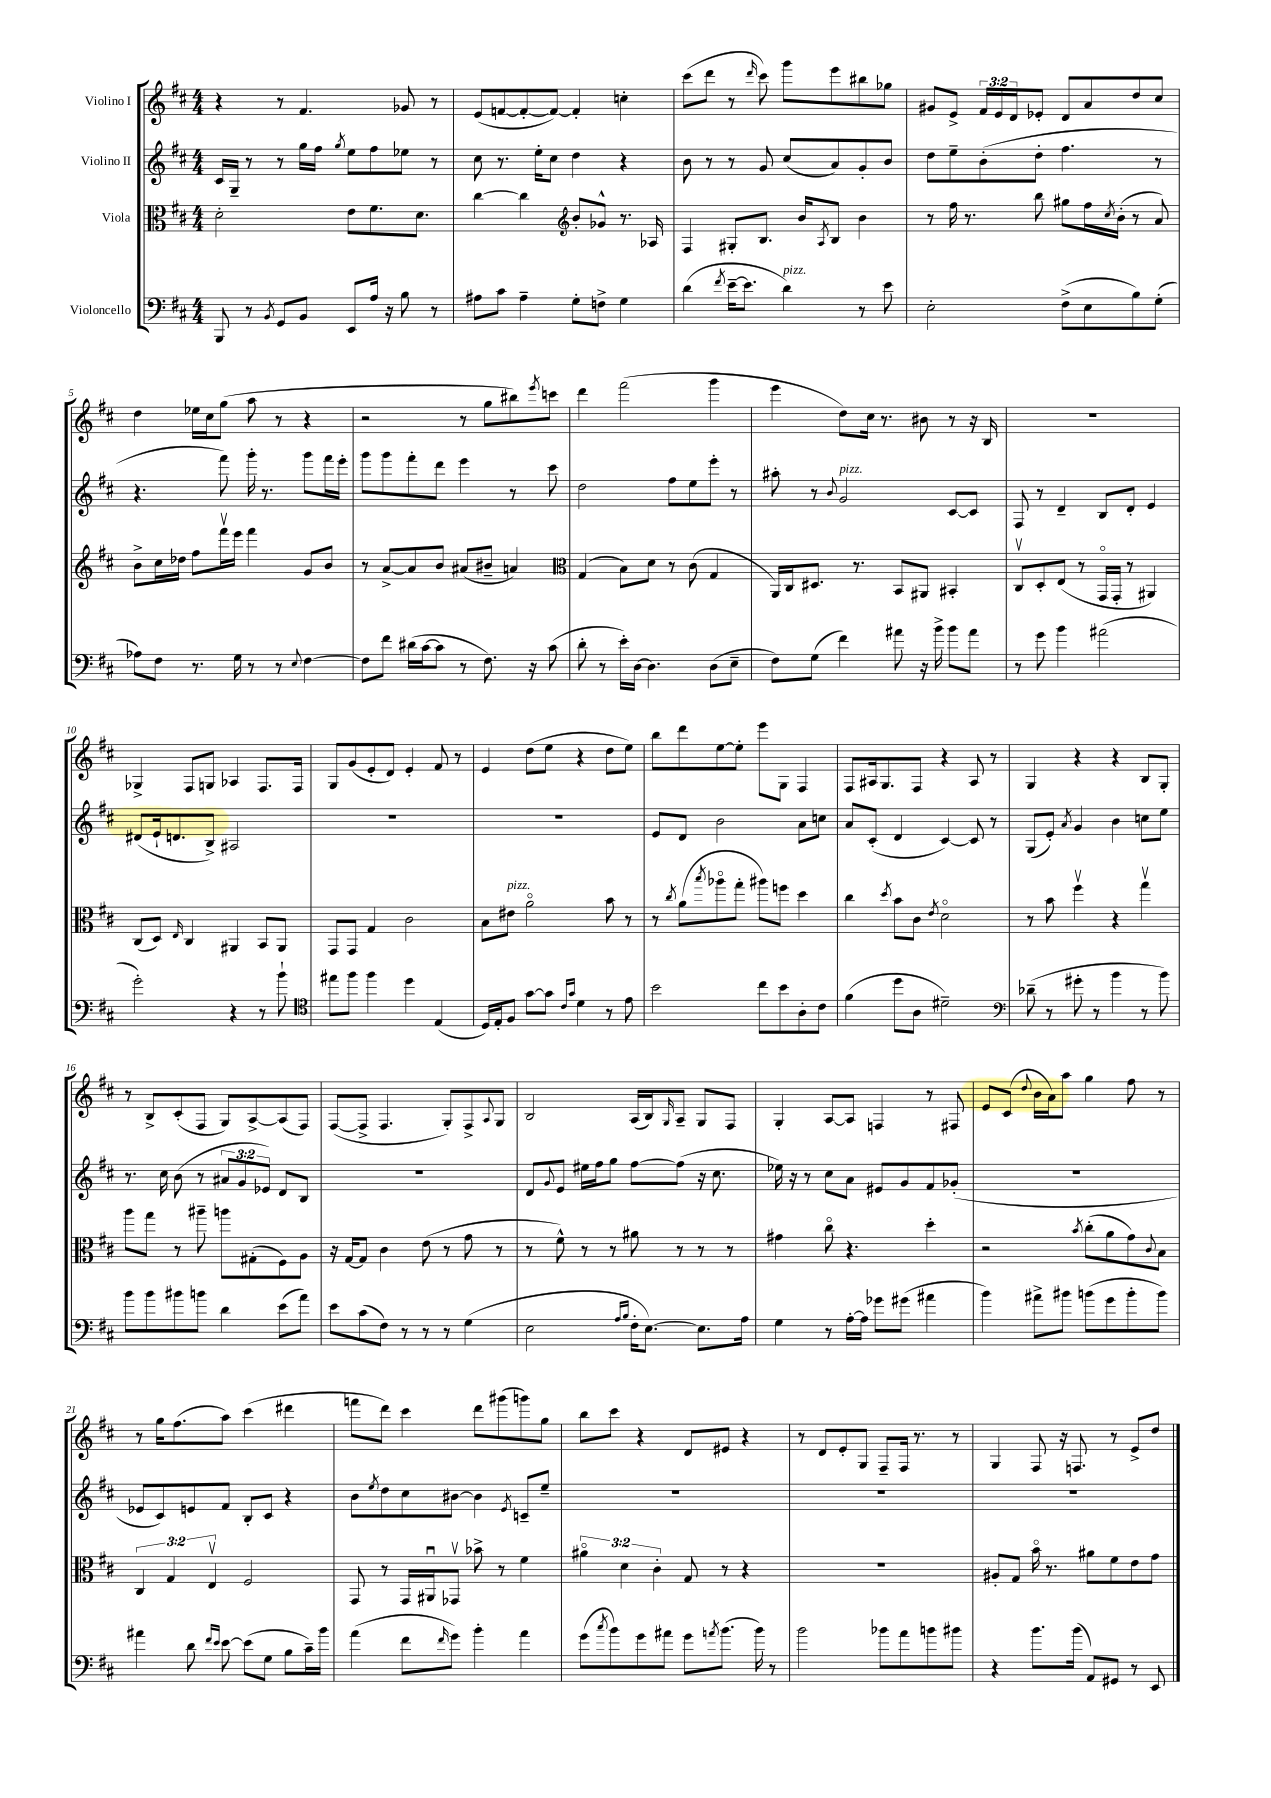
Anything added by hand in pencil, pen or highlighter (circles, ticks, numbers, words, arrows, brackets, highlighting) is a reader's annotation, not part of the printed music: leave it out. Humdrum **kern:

**kern	**kern	**kern	**kern
*part4	*part3	*part2	*part1
*staff4	*staff3	*staff2	*staff1
*I"Violoncello	*I"Viola	*I"Violino II	*I"Violino I
*clefF4	*clefC3	*clefG2	*clefG2
*k[f#c#]	*k[f#c#]	*k[f#c#]	*k[f#c#]
*M4/4	*M4/4	*M4/4	*M4/4
=1	=1	=1	=1
8BBB/	2d'\	16c#/LL	4r
.	.	16G~/JJ	.
8r	.	8r	.
8qBB/	.	.	.
8GG/L	.	8r	8r
8BB/J	.	16gg\LL	4.f#/
.	.	16ff#\JJ	.
.	.	8qgg/	.
8EE/L	8e\L	8ee\L	.
16A/Jk	8.f#\	8ff#\	.
16r	.	.	.
8B\	.	8ee-X\J	8g-X/
.	8.d\J	.	.
8r	.	8r	8r
=2	=2	=2	=2
8A#X\L	[4cc#\	8cc#\	(8e/L
8c#\J	.	8.r	[8fn/
4A#~\	4cc#\]	.	8f'/_
.	.	16ee'\KL	.
.	.	8cc#\J	8f/J_)
*	*clefG2	*	*
8G'\L	8b'/L	4dd\	4f'/]
8Fn^\J	8g-X^^/J	.	.
4G\	8.r	4r	4ccn'\
.	16A-X/	.	.
=3	=3	=3	=3
(4d\	4F#/	8b\	(8ccc#\L
.	.	8r	8ddd\J
8qf#/	.	.	.
[16e~\KL	8G#X'/L	8r	8r
8.e\J]	.	.	.
.	.	.	16qqddd/
.	8.B/J	8g/	8ccc#\)
!LO:TX:a:i:t=pizz.	!	!	!
4d\)	.	(8cc#/L	8ggg\L
.	16b/KL	.	.
.	8qA/	.	.
.	8B/J	8a/)	8eee\
8r	4b\	8g'/	8bb#X\
8e\	.	8b/J	8gg-X\J
=4	=4	=4	=4
2E'\	8r	8dd\L	8g#X/L
.	16ff#\	8ee~\	8e^/J
.	8.r	.	.
.	.	(8b'\	24f#/LL
.	.	.	24e/
.	.	.	24d/J
.	8bb\	8dd'\J	8e-X'/J
(8F#^\L	8gg#X\L	4.ff#\	8d/L
8E\	16ff#\L	.	8a/
.	8qcc#/	.	.
.	(16b'\JJ	.	.
8B\)	8r	.	8dd/
(8G'\J	8a/)	8r	8cc#/J
!!LO:LB:g=z
=5	=5	=5	=5
8A-X\L)	8b^\L	4.r	4dd\
8F#\J	16cc#\L	.	.
.	16dd-X\JJ	.	.
8.r	8ff#\L	.	16ee-X\LL
.	.	.	16cc#\J
.	16fff#v\L	8fff#\)	(8gg\J
16G\	16eee\JJ	.	.
8r	4fff#\	16ggg'\	8aa\
.	.	8.r	.
8r	.	.	8r
8qqE/	.	.	.
[4F#\	8g/L	8ggg\L	4r
.	8b/J	16fff#\L	.
.	.	16eee'\JJ	.
=6	=6	=6	=6
8F#\L]	8r	8ggg\L	2r
8f#\J	[8a^/L	8ggg\	.
(16d#X\LL	8a/]	8fff#'\	.
[16c#\J	.	.	.
8c#\J]	8b/J	8ddd\J	.
8r	(8a#X/L	4eee\	8r
8.F#\)	8b#X~/J	.	8gg\L
.	4an/)	8r	8bb#X\)
16r	.	.	.
.	.	.	8qeee/
(8c#\	.	8ccc#\	8cccn\J
=7	=7	=7	=7
*	*clefC3	*	*
8d'\	(4G/	2dd\	4ddd\
8r	.	.	.
16e'\LL)	8B\L)	.	(2fff#\
[16D\JJ	.	.	.
4.D\]	8d\J	.	.
.	8r	8ff#\L	.
.	(8c#\	8ee\	.
(8D\L	4G/	8eee'\J	4ggg\
8E~\J	.	8r	.
=8	=8	=8	=8
8F#\L)	16AA/LL)	8aa#X'\	4eee\
.	16C#/J	.	.
(8G\J	8.D#X/J	8r	.
.	.	8qqb/	.
!	!	!LO:TX:a:i:t=pizz.	!
4f#\)	.	2g/	8dd\L)
.	8.r	.	.
.	.	.	16cc#\Jk
.	.	.	8.r
8a#X\	8BB/L	.	.
16r	8AA#X/J	.	8b#X\
16b^\	.	.	.
8b\L	4BB#X'/	[8c#/L	8r
8a#\J	.	8c#/J]	16r
.	.	.	16B/
=9	=9	=9	=9
8r	8C#v/L	8F#/	1r
8g\	8D'/	8r	.
4b\	(8E/J	4d~/	.
.	8r	.	.
(2a#X\	16GG/LL	8B/L	.
.	16GG'/JJ	.	.
.	8r	8d'/J	.
.	4AA#X/)	4e/	.
!!LO:LB:g=z
=10	=10	=10	=10
2g'\)	(8C#/L	(8d#X/L	4G-X^/
.	8D/J)	16e`/k	.
.	.	8.dn/	.
.	16qqE/	.	.
.	4C#/	.	8F#/L
.	.	8B^/J)	8Gn/J
4r	4AA#X/	2A#X/	4A-X/
8r	8BB/L	.	8.F#/L
8b`\	8AA#/J	.	.
.	.	.	16F#/Jk
=11	=11	=11	=11
*clefC4	*	*	*
8ee#X\L	8GG/L	1r	8G/L
8ff#\J	8GG/J	.	(8g/
4ff#\	4G/	.	8e'/
.	.	.	8d/J)
4dd\	2c#\	.	4e'/
(4E/	.	.	8f#/
.	.	.	8r
=12	=12	=12	=12
16D/LL)	8B\L	1r	4e/
16E'/J	.	.	.
!	!LO:TX:a:i:t=pizz.	!	!
8F#/J	8e#X\J	.	.
[8g\L	2a\	.	(8dd\L
8g\J]	.	.	8ee\J
16qqc#/LL	.	.	.
16qqg/JJ	.	.	.
4d\	.	.	4r
8r	8b\	.	8dd\L
8e\	8r	.	8ee\J)
=13	=13	=13	=13
2b\	8r	8e/L	8bb\L
.	8qcc#/	.	.
.	(8a\L	8d/J	8ddd\
.	8qbb/	.	.
.	8aa-X\	2b\	[8ee\
.	8gg'\J	.	8ee'\J]
8cc#\L	8aa#X\L)	.	8eee\L
8b\	8ffn\J	.	8G\J
8A'\	4dd\	8a\L	4F#/
8c#\J	.	8ccn\J	.
=14	=14	=14	=14
(4f#\	4cc#\	8a/L	8F#/L
.	.	(8c#'/J	16A#X/k
.	.	.	8.G/
.	8qdd/	.	.
8dd\L	8b\L	4d/	.
8A\J	8c#\J	.	8F#/J
.	8qe/	.	.
2d#X~\)	2d\	[4c#/)	4r
.	.	8c#/]	8A#/
.	.	8r	8r
=15	=15	=15	=15
*clefF4	*	*	*
(8d-X~\	8r	(8G/L	4G/
8r	8b\	8e'/J)	.
.	.	8qa/	.
8g#X'\	4ff#v\	4g/	4r
8r	.	.	.
4b\	4r	4b\	4r
8r	4ggv\	8ccn\L	8B/L
8b\)	.	8ee\J	8G'/J
!!LO:LB:g=z
=16	=16	=16	=16
8b\L	8aa\L	8.r	8r
8b\	8gg\J	.	8B^/L
.	.	16cc#\	.
8b#X\	8r	(8b\	(8c#'/
8bn\J	8aa#X~\	8r	8F#/J
4d\	8aan\L	12a#X/L	8G/L)
.	.	12g/	.
.	(8G#X'\	.	[8A^/
.	.	12e-X/J)	.
(8e\L	8F#\)	8d/L	(8A/]
8a\J)	8A\J	8B/J	8F#/J)
=17	=17	=17	=17
8e\L	16r	1r	([8F#/L
.	[16G/KL	.	.
(8c#\	8G/J]	.	8F#^/J]
8F#\J)	4c#\	.	4.F#/
8r	.	.	.
8r	(8e\	.	.
8r	8r	.	8G'/L)
(4G\	8g\	.	8F#^/
.	.	.	8qqA/
.	8r	.	8G/J
=18	=18	=18	=18
2E\	8r	8d/L	2B/
.	.	8qqg/	.
.	8f#^^\)	8e/J	.
.	8r	16ee#X\LL	.
.	.	16ff#\J	.
.	8r	8gg\J	.
16qqA/LL	.	.	.
16qqB/JJ	.	.	.
16F#'\KL	8a#X\	[8ff#\L	(16A/LL
[8.E\J)	.	.	16B/J)
.	.	.	16qqG/
.	8r	(8ff#\J]	8A~/J
8.E\L]	8r	16r	8G/L
.	.	8.cc#\	.
.	8r	.	8F#/J
16A\Jk	.	.	.
=19	=19	=19	=19
4G\	4g#X\	16ee-X\)	4G'/
.	.	16r	.
.	.	8r	.
8r	8cc#\	8cc#\L	[8A/L
[16A'\LL	4.r	8a\J	8A/J]
16A\JJ]	.	.	.
8g-X\L	.	8e#X/L	4Fn/
(8g#X\J	.	8g/	.
4a#X\	4dd'\	8f#/	8r
.	.	(8g-X'/J	8F#X/
=20	=20	=20	=20
4b\)	2r	1r	8e/L
.	.	.	(8c#/J
.	.	.	8qqdd/
8a#X^\L	.	.	16b\LL
.	.	.	16a\J)
8b#X\J	.	.	8aa\J
.	8qb/	.	.
(8bn\L	(8cc#'\L	.	4gg\
8g\	8a\	.	.
8b'\	8g\)	.	8ff#\
.	8qqc#/	.	.
8b\J)	8B\J	.	8r
!!LO:LB:g=z
=21	=21	=21	=21
4a#X\	6C#/	8e-X/L	8r
.	.	8c#/)	16gg\KL
.	6G/	.	.
.	.	.	(8.ff#\
8d\	.	8en/	.
.	6Ev/	.	.
16qqf#/LL	.	.	.
16qqe/JJ	.	.	.
[8e\	.	8f#/J	8aa\J)
(8e\L]	2F#/	8B'/L	(4ccc#\
8G\J	.	8c#/J	.
8B\L	.	4r	4ddd#X\
16c#~\L)	.	.	.
16b\JJ	.	.	.
=22	=22	=22	=22
(4a\	8GG/	8b\L	8fffn\L
.	.	8qee/	.
.	8r	8dd\	8ddd\J)
8f#\L	16GG/LL	8cc#\	4ccc#\
.	16AA#Xu/J	.	.
16qqf#/	.	.	.
8g\J)	8GG-Xv/J	[8b#X\J	.
4b'\	8b-X^\	4b#\]	8ddd\L
.	8r	.	(8ggg#X\
.	.	8qe/	.
4a\	4f#\	8cn~/L	8gggn\)
.	.	8ee~/J	8gg\J
=23	=23	=23	=23
(8g\L	6a#X\	1r	8bb\L
8qcc#/	.	.	.
8b\)	.	.	8ccc#\J
.	6d\	.	.
8g\	.	.	4r
.	6c#'\	.	.
8a#X\J	.	.	.
8g\L	8G/	.	8d/L
8qan/	.	.	.
(8.b\J	8r	.	8e#X/J
.	4r	.	4r
16b\)	.	.	.
8r	.	.	.
=24	=24	=24	=24
2b\	1r	1r	8r
.	.	.	8d/L
.	.	.	8e'/
.	.	.	8G/J
8b-X\L	.	.	8F#~/L
8a\	.	.	16F#/Jk
.	.	.	8.r
8bn\	.	.	.
8b#X\J	.	.	8r
=25	=25	=25	=25
4r	8A#X'/L	1r	4G/
.	8G/J	.	.
8.b\L	16b\	.	8F#/
.	8.r	.	.
.	.	.	16r
(16b\Jk	.	.	8.Fn/
8AA/L)	8a#X\L	.	.
8GG#X/J	8f#\	.	8r
8r	8e\	.	8e^/L
8EE/	8g\J	.	8dd/J
==	==	==	==
*-	*-	*-	*-
